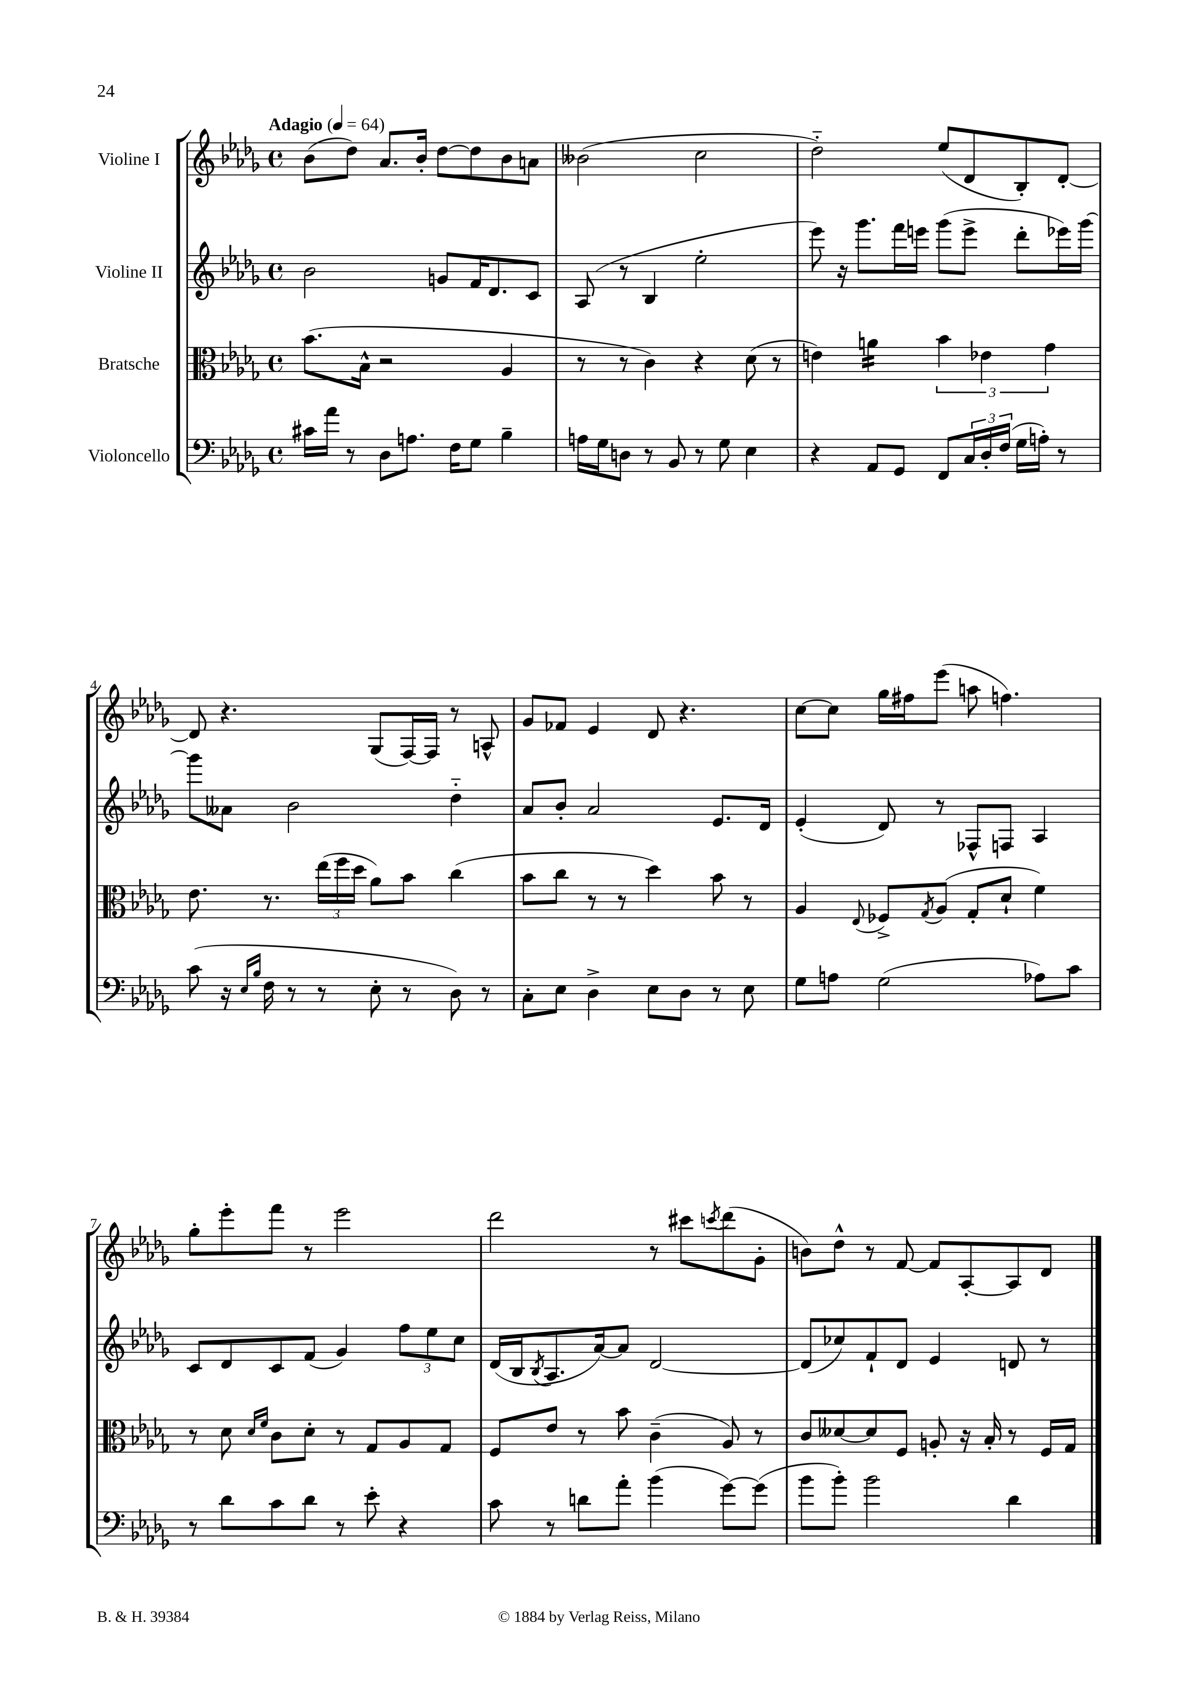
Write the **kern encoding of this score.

**kern	**kern	**kern	**kern
*staff4	*staff3	*staff2	*staff1
*clefF4	*clefC3	*clefG2	*clefG2
*k[b-e-a-d-g-]	*k[b-e-a-d-g-]	*k[b-e-a-d-g-]	*k[b-e-a-d-g-]
*M4/4	*M4/4	*M4/4	*M4/4
*met(c)	*met(c)	*met(c)	*met(c)
*MM64	*MM64	*MM64	*MM64
16c#	(8.b-	2b-	(8b-
16a-	.	.	.
8r	.	.	8dd-)
.	16B-^^	.	.
8D-	2r	.	8.a-
8.A	.	.	.
.	.	.	16b-'
.	.	8g	[8dd-
16F	.	.	.
8G-	.	16f	8dd-]
.	.	8.d-	.
4B-~	4A-	.	8b-
.	.	8c	8a
=	=	=	=
16A	8r	(8A-	(2b--
16G-	.	.	.
8D	8r	8r	.
8r	4c)	4B-	.
8BB-	.	.	.
8r	4r	2ee-'	2cc
8G-	.	.	.
4E-	(8d-	.	.
.	8r	.	.
=	=	=	=
4r	4e)	8eee-)	2dd-'~)
.	.	16r	.
.	.	8.ggg-	.
8AA-	4a	.	.
8GG-	.	16fff	.
.	.	16eee	.
8FF	6b-	(8ggg-	(8ee-
24C	.	8eee^	8d-
24D-'	6e-	.	.
(24F	.	.	.
16G-	.	8ddd-'	8B-')
16A')	.	.	.
.	6g-	.	.
8r	.	16eee-)	[8d-'
.	.	[16ggg-	.
=	=	=	=
(8c	8.e-	8ggg-]	8d-]
16r	.	8a--	4.r
16qqE-	.	.	.
16qqB-	.	.	.
16F	8.r	.	.
8r	.	2b-	.
8r	(24ee-	.	.
.	24ff	.	.
.	24dd-	.	.
8E-'	8a-)	.	(8G-
8r	8b-	.	[16F)
.	.	.	16F]
8D-)	(4cc	4dd-'~	8r
8r	.	.	8A^^
=	=	=	=
8C'	8b-	8a-	8g-
8E-	8cc	8b-'	8f-
4D-^	8r	2a-	4e-
.	8r	.	.
8E-	4dd-)	.	8d-
8D-	.	.	4.r
8r	8b-	8.e-	.
8E-	8r	.	.
.	.	16d-	.
=	=	=	=
8G-	4A-	(4e-'	[8cc
8A	.	.	8cc]
.	8qqE-	.	.
(2G-	8F-^	8d-)	16gg-
.	.	.	16ff#
.	8qG-	.	.
.	(8A-	8r	(8eee-
.	8G-'	8F-^^	8aa
.	8d-`	8F	4.ff)
8A-)	4f)	4A-	.
8c	.	.	.
=	=	=	=
8r	8r	8c	8gg-'
8d-	8d-	8d-	8eee-'
.	16qqd-	.	.
.	16qqf	.	.
8c	8c	8c	8fff
8d-	8d-'	(8f	8r
8r	8r	4g-)	2eee-
8e-'	8G-	.	.
4r	8A-	12ff	.
.	.	12ee-	.
.	8G-	.	.
.	.	12cc	.
=	=	=	=
8c	8F	(16d-	2ddd-
.	.	16B-	.
.	.	8qB-	.
8r	8e-	8.A-	.
8d	8r	.	.
.	.	[16a-)	.
8a-'	8b-	8a-]	.
(4b-	(4c~	[2d-	8r
.	.	.	8ccc#
.	.	.	8qccc
[8g-)	8A-)	.	(8ddd-
(8g-]	8r	.	8g-'
=	=	=	=
8b-	8c	(8d-]	8b)
8b-')	[8d--	8cc-)	8dd-^^
2b-	8d--]	8f`	8r
.	8F	8d-	[8f
.	8A'	4e-	8f]
.	16r	.	[8A-'
.	16B-'	.	.
4d-	8r	8d	8A-]
.	16F	8r	8d-
.	16G-	.	.
==	==	==	==
*-	*-	*-	*-
